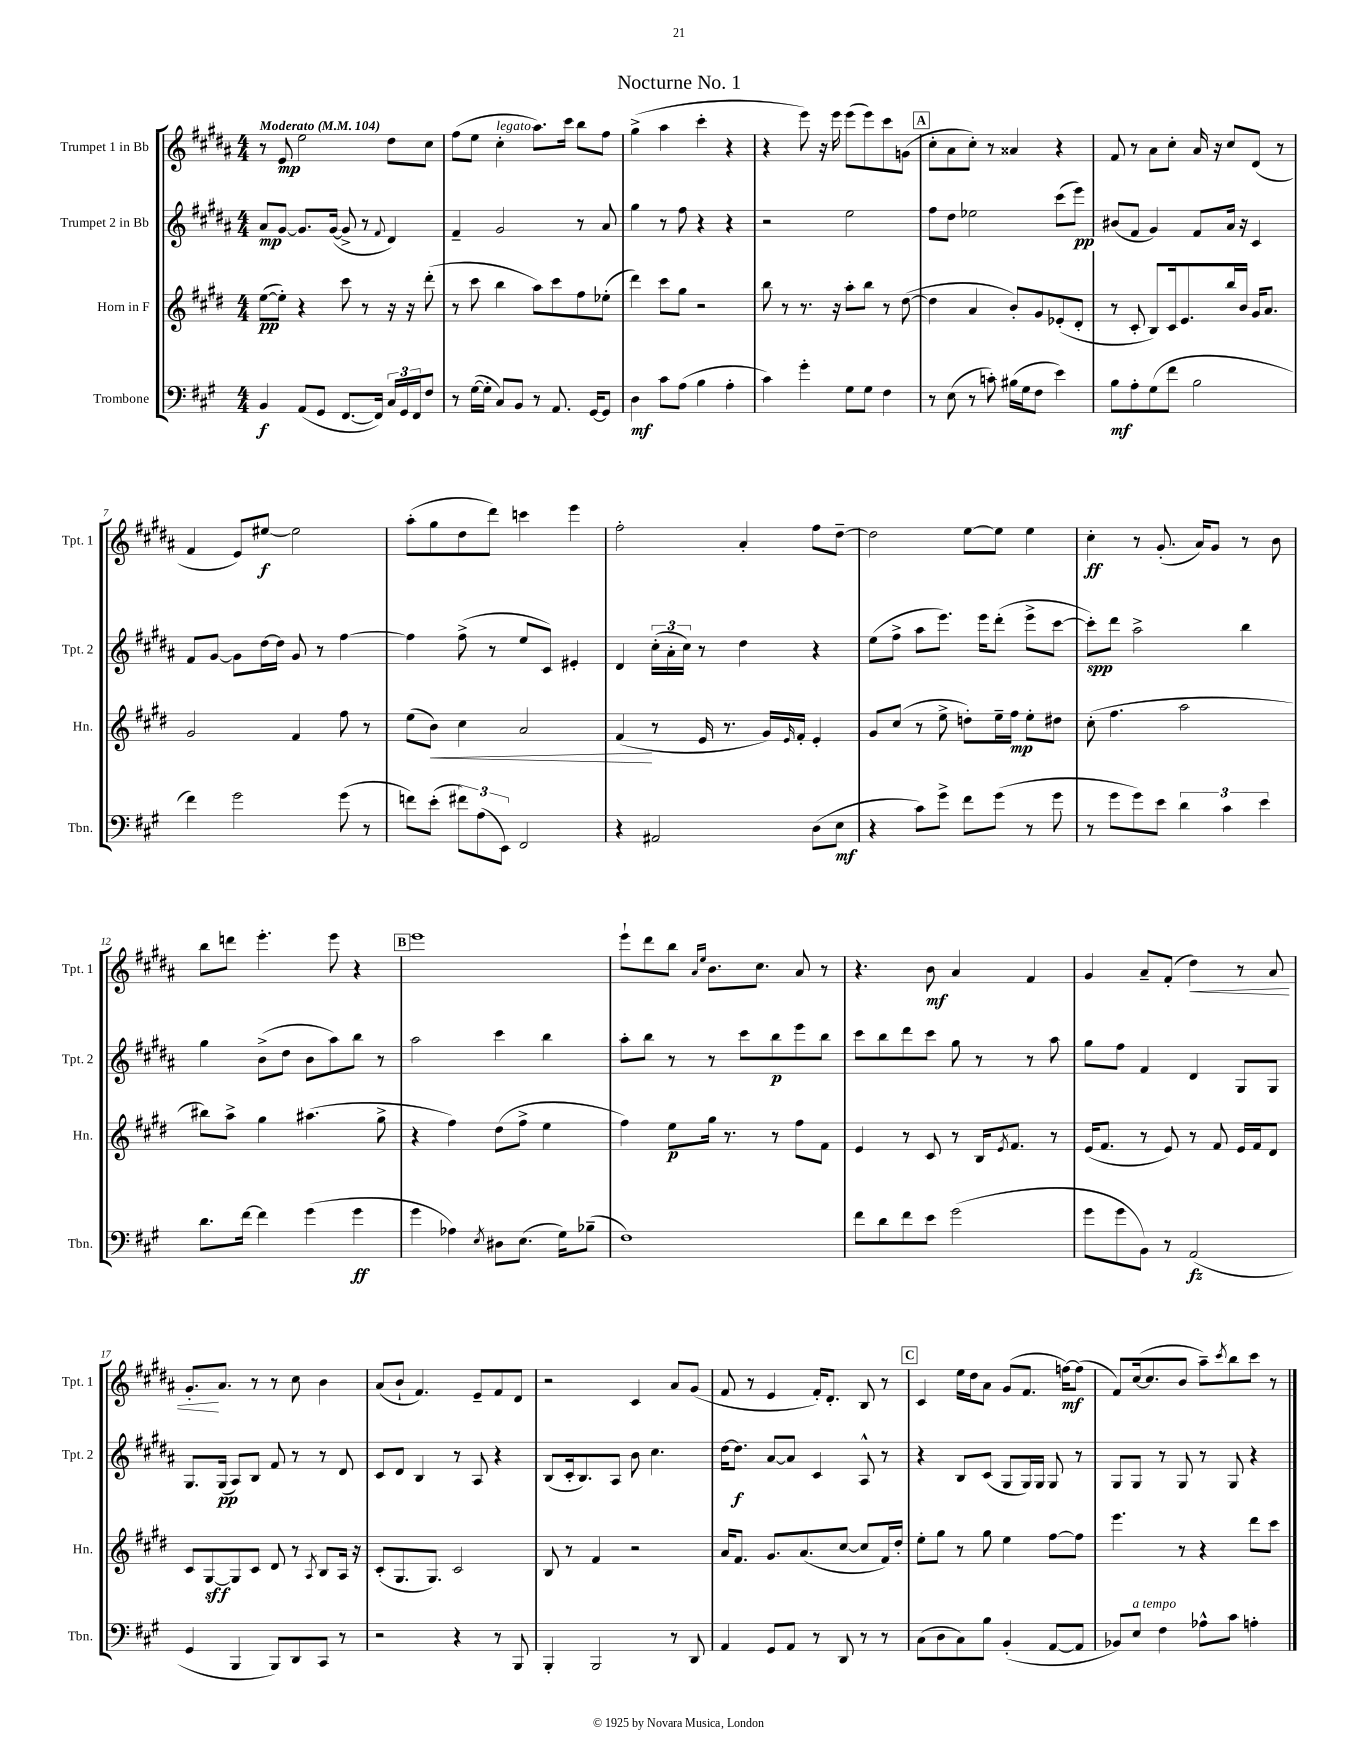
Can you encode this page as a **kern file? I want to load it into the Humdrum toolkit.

**kern	**kern	**kern	**kern
*staff4	*staff3	*staff2	*staff1
*clefF4	*clefG2	*clefG2	*clefG2
*k[f#c#g#]	*k[f#c#g#d#]	*k[f#c#g#d#a#]	*k[f#c#g#d#a#]
*M4/4	*M4/4	*M4/4	*M4/4
*MM104	*MM104	*MM104	*MM104
4BB	([8ee	8a#	8r
.	8ee'])	[8g#	8e
(8AA	4r	8.g#]	2ee
8GG#	.	.	.
.	.	([16g#	.
[8.FF#	8ccc#	8g#^]	.
.	8r	8r	.
16FF#])	.	.	.
.	.	8qqf#	.
24C#	16r	4d#)	8dd#
24GG#	.	.	.
.	16r	.	.
24FF#	.	.	.
8F#	(8ddd#'	.	8cc#
=	=	=	=
8r	8r	4f#~	(8ff#
([16G#	8ccc#	.	8ee
16G#']	.	.	.
8C#)	4bb	2g#	4cc#'
8BB	.	.	.
8r	8aa)	.	8.aa#)
8.AA	8ccc#	.	.
.	.	.	16ccc#
.	8ff#	8r	8bb
[16GG#	.	.	.
8GG#]	(8ee-'	8a#	8ff#
=	=	=	=
4D	4ddd#)	4gg#	(4gg#^
8c#	8ccc#	8r	4aa#
(8A	8gg#	8ff#	.
4B	2r	4r	4ccc#'
4A'	.	4r	4r
=	=	=	=
4c#)	8bb	2r	4r
.	8r	.	.
4g#'	8.r	.	8eee)
.	.	.	16r
.	16r	.	16eee
8G#	8aa'	2ee	(8eee
8G#	8bb	.	8eee)
4F#	8r	.	8ccc#
.	([8dd#	.	(8g
=	=	=	=
8r	4dd#]	8ff#	8cc#'
(8E	.	8dd#	8a#
8r	4a	2ee-	8cc#')
8c')	.	.	8r
(16B#	8b')	.	4a##
16G#	.	.	.
8F#	8g#	.	.
4e)	(8e-'	(8ccc#	4r
.	8d#'	8eee)	.
=	=	=	=
8B	8r	(8b#	8f#
8A'	8c#'	8f#	8r
(8G#	8B)	4g#)	8a#
8f#	16c#	.	8cc#'
.	8.e	.	.
2B	.	8f#	16a#
.	.	.	16r
.	16bb	16a#	8cc#
.	16b	16r	.
.	16g#	4c#	(8d#
.	8.a	.	.
.	.	.	8r
=	=	=	=
4f#)	2g#	8f#	4f#
.	.	[8g#	.
2g#	.	8g#]	8e)
.	.	[16dd#	[8ee#
.	.	16dd#]	.
.	4f#	8g#	2ee#]
.	.	8r	.
(8g#	8ff#	[4ff#	.
8r	8r	.	.
=	=	=	=
8f)	(8ee	4ff#]	(8aa#'
(8e'	8b)	.	8gg#
12f#)	4cc#	(8ff#^	8dd#
(12A	.	.	.
.	.	8r	8ddd#)
12EE)	.	.	.
2FF#	2a	8ee	4ccc
.	.	8c#)	.
.	.	4e#'	4eee
=	=	=	=
4r	(4f#	4d#	2ff#'
2AA#	8r	(24cc#'	.
.	.	24a#'	.
.	.	24cc#)	.
.	16e	8r	.
.	8.r	.	.
.	.	4dd#	4a#'
.	16g#)	.	.
.	16qqe	.	.
.	16f#'	.	.
(8D	4e'	4r	8ff#
8E	.	.	[8dd#~
=	=	=	=
4r	8g#	(8ee	2dd#]
.	(8cc#	8ff#^	.
8c#)	8r	8aa#	.
8g#^	8ee^	8.eee)	.
8f#	8dd')	.	[8ee
.	.	16eee	.
(8g#	16ee~	(8ddd#'	8ee]
.	16ff#	.	.
8r	8ee'	8eee^	4ee
8g#	8dd#	[8ccc#	.
=	=	=	=
8r	(8cc#'	8ccc#'])	4cc#'
8g#	4.ff#	8ddd#	.
8g#)	.	2aa#^	8r
8e	.	.	(8.g#'
6d	2aa	.	.
.	.	.	16a#)
.	.	.	8g#
6c#	.	.	.
.	.	4bb	8r
6e	.	.	.
.	.	.	8b
=	=	=	=
8.d	8bb#)	4gg#	8bb
.	8aa^	.	8ddd
[16f#	.	.	.
4f#]	4gg#	(8b^	4.eee'
.	.	8dd#	.
(4g#	(4.aa#	8b	.
.	.	8aa#)	8eee
4g#	.	8bb	4r
.	8gg#^	8r	.
=	=	=	=
4g#	4r	2aa#	1eee
4A-)	4ff#)	.	.
8qE	.	.	.
8D#	(8dd#	4ccc#	.
(8.E	8ff#^	.	.
.	4ee	4bb	.
16G#)	.	.	.
(8B-~	.	.	.
=	=	=	=
1F#)	4ff#)	8aa#'	8eee`
.	.	8bb	8ddd#
.	8ee	8r	8bb
.	.	.	16qqa#
.	.	.	16qqee
.	16gg#	8r	8.b
.	8.r	.	.
.	.	8ccc#	.
.	.	.	8.cc#
.	8r	8bb	.
.	8ff#	8eee	8a#
.	8f#	8bb	8r
=	=	=	=
8f#	4e	8ccc#	4.r
8d	.	8bb	.
8f#	8r	8ddd#	.
8e	8c#	8ccc#	8b
(2g#	8r	8gg#	4a#
.	16B	8r	.
.	8qe	.	.
.	8.f#	.	.
.	.	8r	4f#
.	8r	8aa#	.
=	=	=	=
8g#	(16e	8gg#	4g#
.	8.f#	.	.
8g#	.	8ff#	.
8BB)	8r	4f#	8a#~
8r	8e)	.	(8f#'
(2AA	8r	4d#	4dd#)
.	8f#	.	.
.	16e	8G#	8r
.	16f#	.	.
.	8d#	8G#	8a#
=	=	=	=
4GG#	8c#	8.G#	8.g#'
.	[8G#	.	.
.	.	(16G#	8.a#
4BBB	8G#]	8A#)	.
.	8c#	8B	8r
8BBB)	8d#	8f#	8r
8DD	8r	8r	8cc#
.	8qA	.	.
8CC#	8B	8r	4b
8r	16A	8d#	.
.	16r	.	.
=	=	=	=
2r	(8c#'	8c#	(8a#
.	8.G#	8d#	8b`
.	.	4B	4.f#)
.	8.G#)	.	.
4r	2c#	8r	.
.	.	8A#	8e~
8r	.	4r	8f#
8BBB	.	.	8d#
=	=	=	=
4BBB'	8B	(8B	2r
.	8r	16c#'	.
.	.	8.B)	.
2BBB	4f#	.	.
.	.	8A#	.
.	2r	8b	4c#
.	.	4.cc#	.
8r	.	.	8a#
8DD	.	.	(8g#
=	=	=	=
4AA	16a	[16dd#	8f#
.	8.f#	8.dd#]	.
.	.	.	8r
8GG#	8.g#	[8a#	4e
8AA	.	8a#]	.
.	(8.a	.	.
8r	.	4c#	16f#')
.	.	.	8.d#'
8DD	[8cc#	.	.
8r	8cc#]	8A#^^	8B
8r	16f#)	8r	8r
.	16dd#'	.	.
=	=	=	=
(8C#	8ee'	4r	4c#
8D	8gg#	.	.
8C#)	8r	8B	16ee
.	.	.	16dd#
8B	8gg#	(8c#	8a#
(4BB'	4ee	8G#	(8g#
.	.	16G#)	8.f#
.	.	16G#	.
[8AA	[8ff#	8G#	.
.	.	.	[16ff)
8AA]	8ff#]	8r	(8ff]
=	=	=	=
8BB-)	4.eee	8G#	8f#)
8E	.	8G#	([16cc#
.	.	.	8.cc#]
4F#	.	8r	.
.	8r	8G#	8b
8A-^^	4r	8r	8aa#~)
.	.	.	8qccc#
8c#	.	8G#	8bb
4A'	8ddd#	4r	8ccc#
.	8ccc#	.	8r
==	==	==	==
*-	*-	*-	*-
